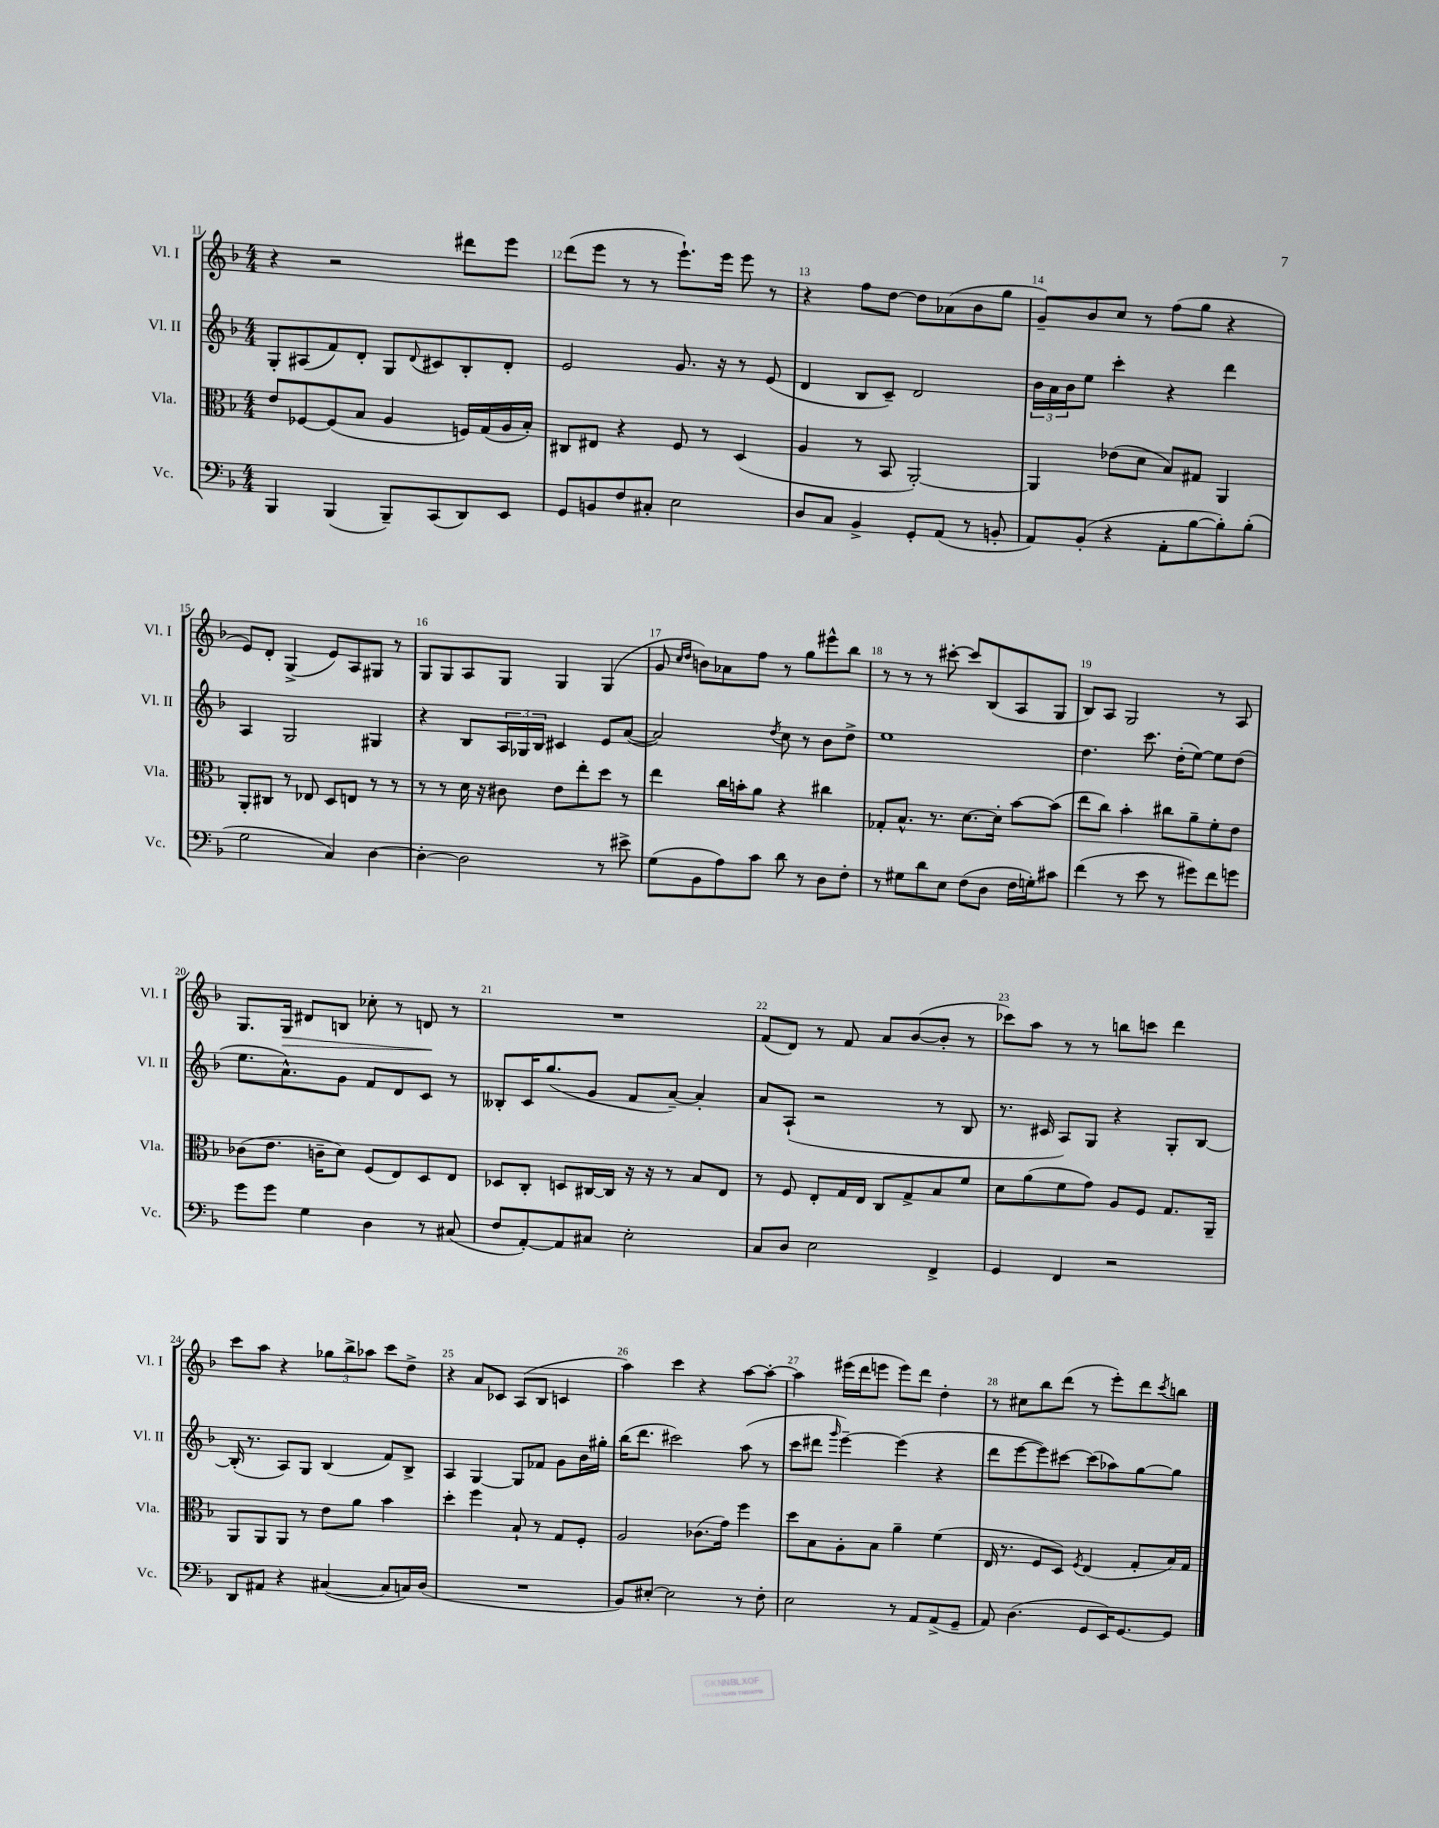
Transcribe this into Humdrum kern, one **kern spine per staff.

**kern	**kern	**kern	**kern	**dynam
*part4	*part3	*part2	*part1	*part1
*staff4	*staff3	*staff2	*staff1	*staff1
*I"Vc.	*I"Vla.	*I"Vl. II	*I"Vl. I	*
*I'Vc.	*I'Vla.	*I'Vl. II	*I'Vl. I	*
*clefF4	*clefC3	*clefG2	*clefG2	*
*k[b-]	*k[b-]	*k[b-]	*k[b-]	*
*M4/4	*M4/4	*M4/4	*M4/4	*
=11	=11	=11	=11	=11
4BBB-/	8e/L	8G'/L	4r	.
.	[8F-X/	(8A#X/	.	.
(4BBB-/	(8F-/]	8f/)	2r	.
.	8B-/J	8d'/J	.	.
8BBB-~/L)	4A/	8G/L	.	.
.	.	8qqd/	.	.
(8CC/	.	8c#X/	.	.
8DD/)	16Fn/LL)	8B-'/	8ddd#X\L	.
.	(16G/	.	.	.
8EE/J	16A/	8d'/J	8eee\J	.
.	16B-'/JJ)	.	.	.
=12	=12	=12	=12	=12
8GG/L	8C#X/L	2e/	(8ddd\L	.
8BBn/	8E#X/J	.	8eee\J	.
8F/	4r	.	8r	.
8C#X'/J	.	.	8r	.
2E\	8F/	8.g/	8.eee`\L)	.
.	8r	.	.	.
.	.	16r	16eee\Jk	.
.	(4D/	8r	8eee\	.
.	.	(8e/	8r	.
=13	=13	=13	=13	=13
8D/L	4A/	4d/	4r	.
8C/J	.	.	.	.
4BB-^/	8r	8B-/L	8ff\L	.
.	8BB-/	8c~/J)	[8dd\J	.
8GG'/L	[2AA'/)	2d/	8dd\L]	.
(8AA/J	.	.	(8a-X\	.
8r	.	.	8b-\	.
8BBn'/	.	.	8gg\J	.
=14	=14	=14	=14	=14
8AA/L)	4AA/]	24b-\LL	8g~/L)	.
.	.	24a\	.	.
.	.	24b-\J	.	.
(8BB-'/J	.	8ee\J	8b-/	.
4r	(8e-X\L	4ccc'\	8cc/J	.
.	8d\J	.	8r	.
8AA'\L	8B-/L)	4r	(8ff\L	.
[8B-\	8G#X/J	.	8gg\J	.
8B-'\])	4AA/	4ddd\	4r	.
(8B-'\J	.	.	.	.
!!LO:LB:g=z
=15	=15	=15	=15	=15
2G\	8AA'/L	4A/	8e/L)	.
.	8C#X/J	.	8d'/J	.
.	8r	2G/	(4G^/	.
.	8E-X/	.	.	.
4C/)	8D/L	.	8e/L)	.
.	8En/J	.	8A/	.
[4D\	8r	4G#X/	8G#X/J	.
.	8r	.	8r	.
=16	=16	=16	=16	=16
4D'\_	8r	4r	8G/L	.
.	8r	.	8G/	.
2D\]	16d\	8B-/L	8A/	.
.	16r	.	.	.
.	8c#X\	24A/L	8G/J	.
.	.	24G-X/	.	.
.	.	24B-/JJ	.	.
.	8e\L	4c#X/	4G/	.
.	8ee'\	.	.	.
8r	8dd\J	8e/L	(4G/	.
8e#X^\	8r	([8a/J	.	.
=17	=17	=17	=17	=17
(8G\L	4ee\	2a/])	8g/	.
.	.	.	16qqcc/LL	.
.	.	.	16qqdd/JJ	.
8BB-\	.	.	8bn\L)	.
8A\)	16cc\LL	.	8a-X\	.
.	16bn'\J	.	.	.
8c\J	8a\J	.	8ff\J	.
.	.	8qdd/	.	.
8d\	4r	8cc\	8r	.
8r	.	8r	8gg\L	.
8D\L	4cc#X\	8b-\L	8eee#X^^\	.
8F'\J	.	8dd^\J	8bb-\J	.
=18	=18	=18	=18	=18
8r	8G-X'/L	1ee	8r	.
8G#X\L	8.B-^^/J	.	8r	.
8d\	.	.	8r	.
.	8.r	.	.	.
8E\J	.	.	[8ccc#X'\	.
(8F\L	[8.d\L	.	8ccc#/L]	.
8D\J	.	.	(8B-/	.
.	16d'\Jk]	.	.	.
16F\LL	[8b-\L	.	8A/	.
16Gn'\J)	.	.	.	.
8c#X\J	(8b-\J]	.	8G/J	.
=19	=19	=19	=19	=19
(4f\	8ee\L	4.dd\	8B-/L)	.
.	8cc\J)	.	8A/J	.
8r	4b-'\	.	2G/	.
8e\	.	8.ccc\	.	.
8r	8cc#X\L	.	.	.
.	.	(16dd'\KL	.	.
8g#X\L)	8a~\	[8ee\J)	.	.
8f\	8f'\	8ee\L]	8r	.
8gn\J	8e\J	(8dd\J	8A/	.
!!LO:LB:g=z
=20	=20	=20	=20	=20
8g\L	(8c-X\L	8.ee\L	8.G/L	.
8g\J	8.e\J	.	.	.
!	!	!	!	!LO:HP:b
.	.	8.a^^\)	16G/Jk	>
4G\	.	.	8d#X/L	.
.	16cn~\KL	.	.	.
.	8d\J)	8g\J	8Bn/J	.
4D\	(8F/L	8f/L	8cc-X'\	.
.	8E/)	8d/	8r	.
8r	8D/	8c/J	8dn/	.
(8C#X/	8E/J	8r	8r	]
=21	=21	=21	=21	=21
8F/L	8D-X/L	8B--X'/L	1r	.
[8AA'/)	8C'/J	16c/K	.	.
.	.	(8.gg/	.	.
8AA/]	8Dn/L	.	.	.
8C#X/J	[16C#X/L	8g/J	.	.
.	16C#/JJ]	.	.	.
2E'\	16r	8f/L	.	.
.	16r	.	.	.
.	8r	[8a~/J)	.	.
.	8B-/L	4a'/]	.	.
.	8E/J	.	.	.
=22	=22	=22	=22	=22
8C/L	8r	8a/L	(8f/L	.
8D/J	8F/	(8A`/J	8d/J)	.
2E\	8E'/L	2r	8r	.
.	16G/L	.	8f/	.
.	16E/JJ	.	.	.
.	8C/L	.	8a/L	.
.	8G^/	.	([8b-/	.
4FF^/	8B-/	8r	8b-'/J]	.
.	8f/J	8B-/	8r	.
=23	=23	=23	=23	=23
4GG/	8d\L	8.r	8ccc-X\L)	.
.	(8a\	.	8aa\J	.
.	.	16c#X/	.	.
4FF/	8f\	8A/L)	8r	.
.	8g\J)	8G/J	8r	.
2r	8A/L	4r	8bbn\L	.
.	8F/J	.	8cccn\J	.
.	8.G/L	8G'/L	4ddd\	.
.	.	[8B-/J	.	.
.	16AA~/Jk	.	.	.
!!LO:LB:g=z
=24	=24	=24	=24	=24
8DD/L	8AA/L	(16B-'/]	8ccc\L	.
.	.	8.r	.	.
8AA#X/J	8AA/	.	8aa\J	.
4r	8AA/J	8A/L)	4r	.
.	8r	8G/J	.	.
([4C#X/	8e\L	(4B-/	12gg-X\L	.
.	.	.	12bb-^\	.
.	8a\J	.	.	.
.	.	.	12aa-X\J	.
8C#/L]	4b-\	8f/L)	8ccc\L	.
16Cn/L)	.	8B-^/J	8dd^\J	.
(16D/JJ	.	.	.	.
=25	=25	=25	=25	=25
1r	4dd'\	4A/	4r	.
.	4ff\	[4G/	8a/L	.
.	.	.	8c-X/J	.
.	8B-`/	8G/L]	(8A/L	.
.	8r	8f-X/J	8B-/J	.
.	8G/L	8g\L	4cn/	.
.	8F'/J	16b-\L	.	.
.	.	16gg#X'\JJ	.	.
=26	=26	=26	=26	=26
8BB-/L)	2A/	(16bb-\KL	4aa\)	.
.	.	8.ddd\J	.	.
[8E#X'/J	.	.	.	.
2E#\]	.	2ccc#X\)	4ccc\	.
.	(8.c-X\L	.	4r	.
.	16g\Jk)	.	.	.
8r	4ff\	(8aa\	[8aa\L	.
8F'\	.	8r	8aa'\J_	.
=27	=27	=27	=27	=27
2E\	8dd\L	8ccc\L	4aa\]	.
.	8B-\	8ddd#X\J	.	.
.	.	16qqggg/	.	.
.	8A'\	[4eee~\)	(16eee#X\LL	.
.	.	.	16ddd\J	.
.	8B-\J	.	8eeen\J	.
8r	4a~\	(4eee\]	8eee\L)	.
8AA/L	.	.	8ddd\J	.
(8AA^/	(4f\	4r	4dd'\	.
8GG~/J	.	.	.	.
=28	=28	=28	=28	=28
8AA/)	16E/	8ddd\L	8r	.
.	8.r	.	.	.
(4.D\	.	[8eee\	8cc#X\L	.
.	8F/L	8eee\])	8bb-\	.
.	8D/J)	[8ccc#X\J	(8ddd\J	.
.	8qF/	.	.	.
8GG/L	(4E/	(8ccc#\L]	8r	.
16EE/K)	.	8aa-X\)	8eee'\L)	.
[8.GG/	.	.	.	.
.	8G'/L	[8gg\	8ddd\	.
.	.	.	8qccc/	.
8GG/J]	16B-/L)	8gg\J]	8bbn\J	.
.	16G/JJ	.	.	.
==	==	==	==	==
*-	*-	*-	*-	*-
